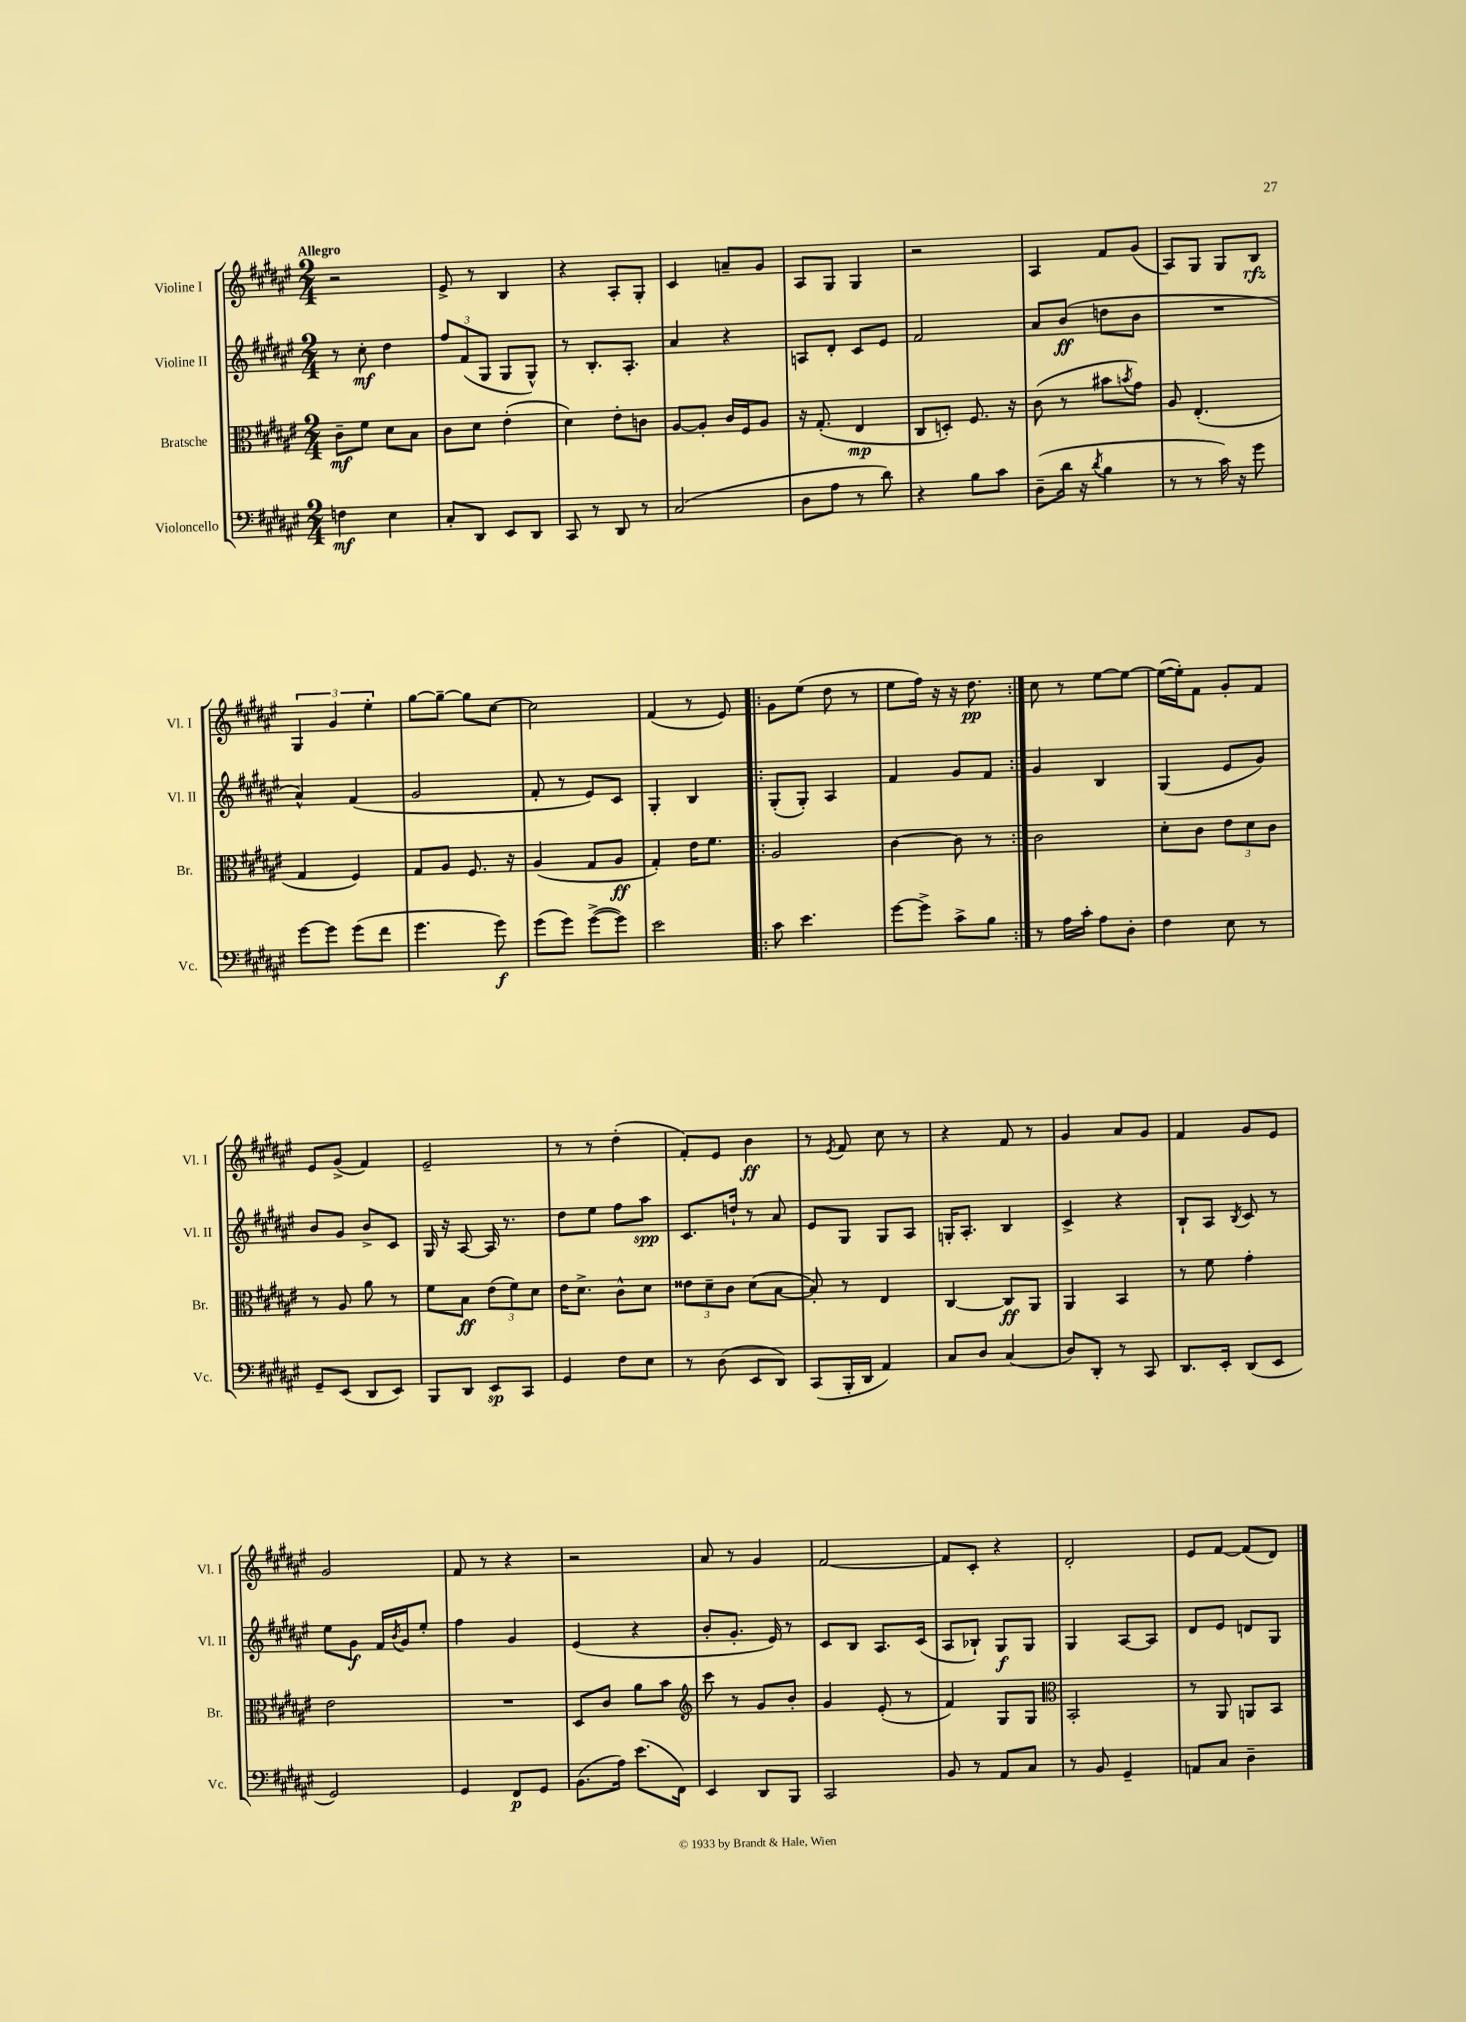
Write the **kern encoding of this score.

**kern	**dynam	**kern	**dynam	**kern	**dynam	**kern	**dynam
*part4	*part4	*part3	*part3	*part2	*part2	*part1	*part1
*staff4	*staff4	*staff3	*staff3	*staff2	*staff2	*staff1	*staff1
*I"Violoncello	*	*I"Bratsche	*	*I"Violine II	*	*I"Violine I	*
*I'Vc.	*	*I'Br.	*	*I'Vl. II	*	*I'Vl. I	*
*clefF4	*	*clefC3	*	*clefG2	*	*clefG2	*
*k[f#c#g#d#a#e#]	*	*k[f#c#g#d#a#e#]	*	*k[f#c#g#d#a#e#]	*	*k[f#c#g#d#a#e#]	*
*M2/4	*	*M2/4	*	*M2/4	*	*M2/4	*
=1	=1	=1	=1	=1	=1	=1	=1
!	!	!	!	!	!	!LO:TX:a:B:t=Allegro	!
4Fn\	mf	8c#~\L	mf	8r	.	2r	.
.	.	8f#\J	.	8cc#'\	mf	.	.
4E#\	.	8d#\L	.	4dd#\	.	.	.
.	.	8B\J	.	.	.	.	.
=2	=2	=2	=2	=2	=2	=2	=2
8C#'/L	.	8c#\L	.	12ff#/L	.	8e#^/	.
.	.	.	.	(12f#/	.	.	.
8DD#/J	.	8d#\J	.	.	.	8r	.
.	.	.	.	12G#/J	.	.	.
8EE#/L	.	(4e#'\	.	8G#/L	.	4B/	.
8DD#/J	.	.	.	8G#^^/J)	.	.	.
=3	=3	=3	=3	=3	=3	=3	=3
8CC#/	.	4d#\)	.	8r	.	4r	.
8r	.	.	.	8.B'/L	.	.	.
8DD#/	.	8e#'\L	.	.	.	8A#'/L	.
.	.	.	.	8.A#'/J	.	.	.
8r	.	8cn\J	.	.	.	8G#'/J	.
=4	=4	=4	=4	=4	=4	=4	=4
(2C#/	.	[8A#/L	.	4a#/	.	4c#/	.
.	.	8A#'/J]	.	.	.	.	.
.	.	16c#/LL	.	4r	.	8an~/L	.
.	.	16F#/J	.	.	.	.	.
.	.	8A#/J	.	.	.	8g#/J	.
=5	=5	=5	=5	=5	=5	=5	=5
8D#\L	.	16r	.	8An/L	.	8A#/L	.
.	.	(8.G#'/	.	.	.	.	.
8A#\J	.	.	.	8d#'/J	.	8G#/J	.
8r	.	4E#/	mp	8c#/L	.	4G#/	.
8d#\)	.	.	.	8e#/J	.	.	.
=6	=6	=6	=6	=6	=6	=6	=6
4r	.	8C#/L	.	2f#/	.	2r	.
.	.	8Dn'/J)	.	.	.	.	.
8B\L	.	8.F#/	.	.	.	.	.
8c#\J	.	.	.	.	.	.	.
.	.	16r	.	.	.	.	.
=7	=7	=7	=7	=7	=7	=7	=7
(8D#~\L	.	(8c#\	.	8a#/L	.	4A#/	.
16d#\Jk	.	8r	.	(8b/J	ff	.	.
16r	.	.	.	.	.	.	.
8qd#/	.	.	.	.	.	.	.
4B\	.	8b#X\L	.	8ddn\L	.	8f#/L	.
.	.	8qbn/	.	.	.	.	.
.	.	8g#\J)	.	8b\J	.	(8g#/J	.
=8	=8	=8	=8	=8	=8	=8	=8
8r	.	8A#/	.	2r	.	8A#/L)	.
8r	.	(4.E#'/	.	.	.	8G#/J	.
16c#\)	.	.	.	.	.	8G#/L	.
16r	.	.	.	.	.	.	.
8g#\	.	.	.	.	.	8B/J	rfz
!!LO:LB:g=z
=9	=9	=9	=9	=9	=9	=9	=9
[8g#\L	.	4G#/	.	4a#^^/)	.	6G#/	.
8g#\J]	.	.	.	.	.	.	.
.	.	.	.	.	.	6g#/	.
(8g#\L	.	4F#/)	.	(4f#/	.	.	.
.	.	.	.	.	.	6ee#'\	.
8f#\J	.	.	.	.	.	.	.
=10	=10	=10	=10	=10	=10	=10	=10
4.g#\	.	8G#/L	.	2g#/	.	[8gg#\L	.
.	.	8A#/J	.	.	.	8gg#~\J_	.
.	.	8.F#/	.	.	.	8gg#\L]	.
8g#\)	f	.	.	.	.	[8cc#\J	.
.	.	16r	.	.	.	.	.
=11	=11	=11	=11	=11	=11	=11	=11
(8g#\L	.	(4A#/	.	8f#'/	.	2cc#\]	.
8g#\J)	.	.	.	8r	.	.	.
([8g#^\L	.	8G#/L	.	8e#/L)	.	.	.
8g#\J])	.	8A#/J	ff	8c#/J	.	.	.
=12	=12	=12	=12	=12	=12	=12	=12
2e#\	.	4G#'/)	.	4G#'/	.	(4f#/	.
.	.	16e#\KL	.	4B/	.	8r	.
.	.	8.f#\J	.	.	.	.	.
.	.	.	.	.	.	8e#/)	.
=13!|:	=13!|:	=13!|:	=13!|:	=13!|:	=13!|:	=13!|:	=13!|:
8c#\	.	2A#/	.	(8G#'/L	.	8g#\L	.
4.e#\	.	.	.	8G#'/J)	.	(8ee#\J	.
.	.	.	.	4A#/	.	8dd#\	.
.	.	.	.	.	.	8r	.
=14	=14	=14	=14	=14	=14	=14	=14
[8g#\L	.	[4c#\	.	4f#/	.	8ee#\L	.
8g#^\J]	.	.	.	.	.	16ff#\Jk)	.
.	.	.	.	.	.	16r	.
8c#^\L	.	8c#\]	.	8g#/L	.	16r	.
.	.	.	.	.	.	8.dd#\	pp
8B\J	.	8r	.	8f#/J	.	.	.
=15:|!	=15:|!	=15:|!	=15:|!	=15:|!	=15:|!	=15:|!	=15:|!
8r	.	2c#\	.	4g#/	.	8cc#\	.
16A#\LL	.	.	.	.	.	8r	.
16c#'\JJ	.	.	.	.	.	.	.
8A#\L	.	.	.	4B/	.	[8ee#\L	.
8D#'\J	.	.	.	.	.	8ee#\J_	.
=16	=16	=16	=16	=16	=16	=16	=16
4F#\	.	8d#'\L	.	(4G#/	.	(16ee#\LL_	.
.	.	.	.	.	.	16ee#'\J])	.
.	.	8c#\J	.	.	.	8f#\J	.
8E#\	.	12e#\L	.	8e#/L	.	8g#'/L	.
.	.	12d#\	.	.	.	.	.
8r	.	.	.	8g#/J)	.	8f#/J	.
.	.	12c#\J	.	.	.	.	.
!!LO:LB:g=z
=17	=17	=17	=17	=17	=17	=17	=17
8GG#~/L	.	8r	.	8b/L	.	8e#/L	.
(8EE#/J	.	8A#/	.	8g#/J	.	(8g#^/J	.
8DD#/L	.	8a#\	.	8b^/L	.	4f#/)	.
8EE#/J)	.	8r	.	8c#/J	.	.	.
=18	=18	=18	=18	=18	=18	=18	=18
8BBB/L	.	8f#\L	.	16G#/	.	2e#~/	.
.	.	.	.	16r	.	.	.
8DD#/J	.	8B\J	ff	[8A#/	.	.	.
8EE#/L	sp	(12e#\L	.	16A#/]	.	.	.
.	.	.	.	8.r	.	.	.
.	.	12f#\)	.	.	.	.	.
8CC#/J	.	.	.	.	.	.	.
.	.	12d#\J	.	.	.	.	.
=19	=19	=19	=19	=19	=19	=19	=19
4GG#/	.	16e#\KL	.	8dd#\L	.	8r	.
.	.	8.d#^\J	.	.	.	.	.
.	.	.	.	8ee#\J	.	8r	.
8F#\L	.	8c#^^\L	.	8ff#\L	.	(4dd#'\	.
8E#\J	.	8d#\J	.	8aa#\J	spp	.	.
=20	=20	=20	=20	=20	=20	=20	=20
8r	.	12e##X\L	.	8.c#/L	.	8f#'/L)	.
.	.	12d#~\	.	.	.	.	.
(8D#\	.	.	.	.	.	8e#/J	.
.	.	12c#\J	.	.	.	.	.
.	.	.	.	16ddn`/Jk	.	.	.
8EE#/L	.	(8d#\L	.	8r	.	4b\	ff
8DD#/J)	.	[8B\J	.	8a#/	.	.	.
=21	=21	=21	=21	=21	=21	=21	=21
(8CC#/L	.	8B'/])	.	8e#/L	.	8r	.
.	.	.	.	.	.	8qe#/	.
16BBB'/L	.	8r	.	8G#/J	.	8f#/	.
16DD#/JJ	.	.	.	.	.	.	.
4AA#/)	.	4E#/	.	8G#/L	.	8cc#\	.
.	.	.	.	8A#/J	.	8r	.
=22	=22	=22	=22	=22	=22	=22	=22
8C#/L	.	[4C#/	.	16Gn'/KL	.	4r	.
.	.	.	.	8.A#'/J	.	.	.
8D#/J	.	.	.	.	.	.	.
(4C#/	.	8C#/L]	ff	4B/	.	8f#/	.
.	.	8AA#/J	.	.	.	8r	.
=23	=23	=23	=23	=23	=23	=23	=23
8D#/L)	.	4AA#/	.	4c#^/	.	4g#/	.
8DD#'/J	.	.	.	.	.	.	.
8r	.	4BB/	.	4r	.	8a#/L	.
8CC#/	.	.	.	.	.	8g#/J	.
=24	=24	=24	=24	=24	=24	=24	=24
8.DD#/L	.	8r	.	8B`/L	.	4f#/	.
.	.	8f#\	.	8A#/J	.	.	.
16EE#'/Jk	.	.	.	.	.	.	.
.	.	.	.	8qB/	.	.	.
(8DD#/L	.	4g#'\	.	8c#/	.	8g#/L	.
8EE#/J	.	.	.	8r	.	8e#/J	.
!!LO:LB:g=z
=25	=25	=25	=25	=25	=25	=25	=25
2GG#/)	.	2e#\	.	8ee#\L	.	2g#/	.
.	.	.	.	8g#\J	f	.	.
.	.	.	.	16f#/LL	.	.	.
.	.	.	.	8qb/	.	.	.
.	.	.	.	16g#/J	.	.	.
.	.	.	.	8ee#'/J	.	.	.
=26	=26	=26	=26	=26	=26	=26	=26
4GG#/	.	2r	.	4ff#\	.	8f#/	.
.	.	.	.	.	.	8r	.
8FF#/L	p	.	.	4g#/	.	4r	.
8GG#/J	.	.	.	.	.	.	.
=27	=27	=27	=27	=27	=27	=27	=27
(8.BB\L	.	8D#/L	.	(4e#/	.	2r	.
.	.	8c#/J	.	.	.	.	.
16A#\Jk)	.	.	.	.	.	.	.
(8.e#\L	.	8a#\L	.	4r	.	.	.
.	.	8b\J	.	.	.	.	.
16FF#\Jk)	.	.	.	.	.	.	.
=28	=28	=28	=28	=28	=28	=28	=28
*	*	*clefG2	*	*	*	*	*
4EE#/	.	8ccc#\	.	8b'/L	.	8a#/	.
.	.	8r	.	8.g#'/J	.	8r	.
8DD#/L	.	8g#/L	.	.	.	4g#/	.
.	.	.	.	16e#/)	.	.	.
8BBB/J	.	8b'/J	.	8r	.	.	.
=29	=29	=29	=29	=29	=29	=29	=29
2CC#/	.	4g#/	.	8c#/L	.	[2f#/	.
.	.	.	.	8B/J	.	.	.
.	.	(8e#'/	.	8.A#/L	.	.	.
.	.	8r	.	.	.	.	.
.	.	.	.	(16c#/Jk	.	.	.
=30	=30	=30	=30	=30	=30	=30	=30
8BB/	.	4f#/)	.	8A#/L	.	8f#/L]	.
8r	.	.	.	8B-X`/J)	.	8c#'/J	.
8AA#/L	.	8G#/L	.	8G#/L	f	4r	.
8C#/J	.	8G#/J	.	8G#/J	.	.	.
=31	=31	=31	=31	=31	=31	=31	=31
*	*	*clefC3	*	*	*	*	*
8r	.	2BB'/	.	4G#/	.	2d#'/	.
8BB/	.	.	.	.	.	.	.
4GG#~/	.	.	.	[8A#/L	.	.	.
.	.	.	.	8A#/J]	.	.	.
=32	=32	=32	=32	=32	=32	=32	=32
8AAn/L	.	8r	.	8d#/L	.	8e#/L	.
8C#/J	.	8AA#/	.	8e#/J	.	[8f#/J	.
4D#~\	.	8AAn/L	.	8dn/L	.	(8f#/L]	.
.	.	8BB/J	.	8G#/J	.	8d#/J)	.
==	==	==	==	==	==	==	==
*-	*-	*-	*-	*-	*-	*-	*-
